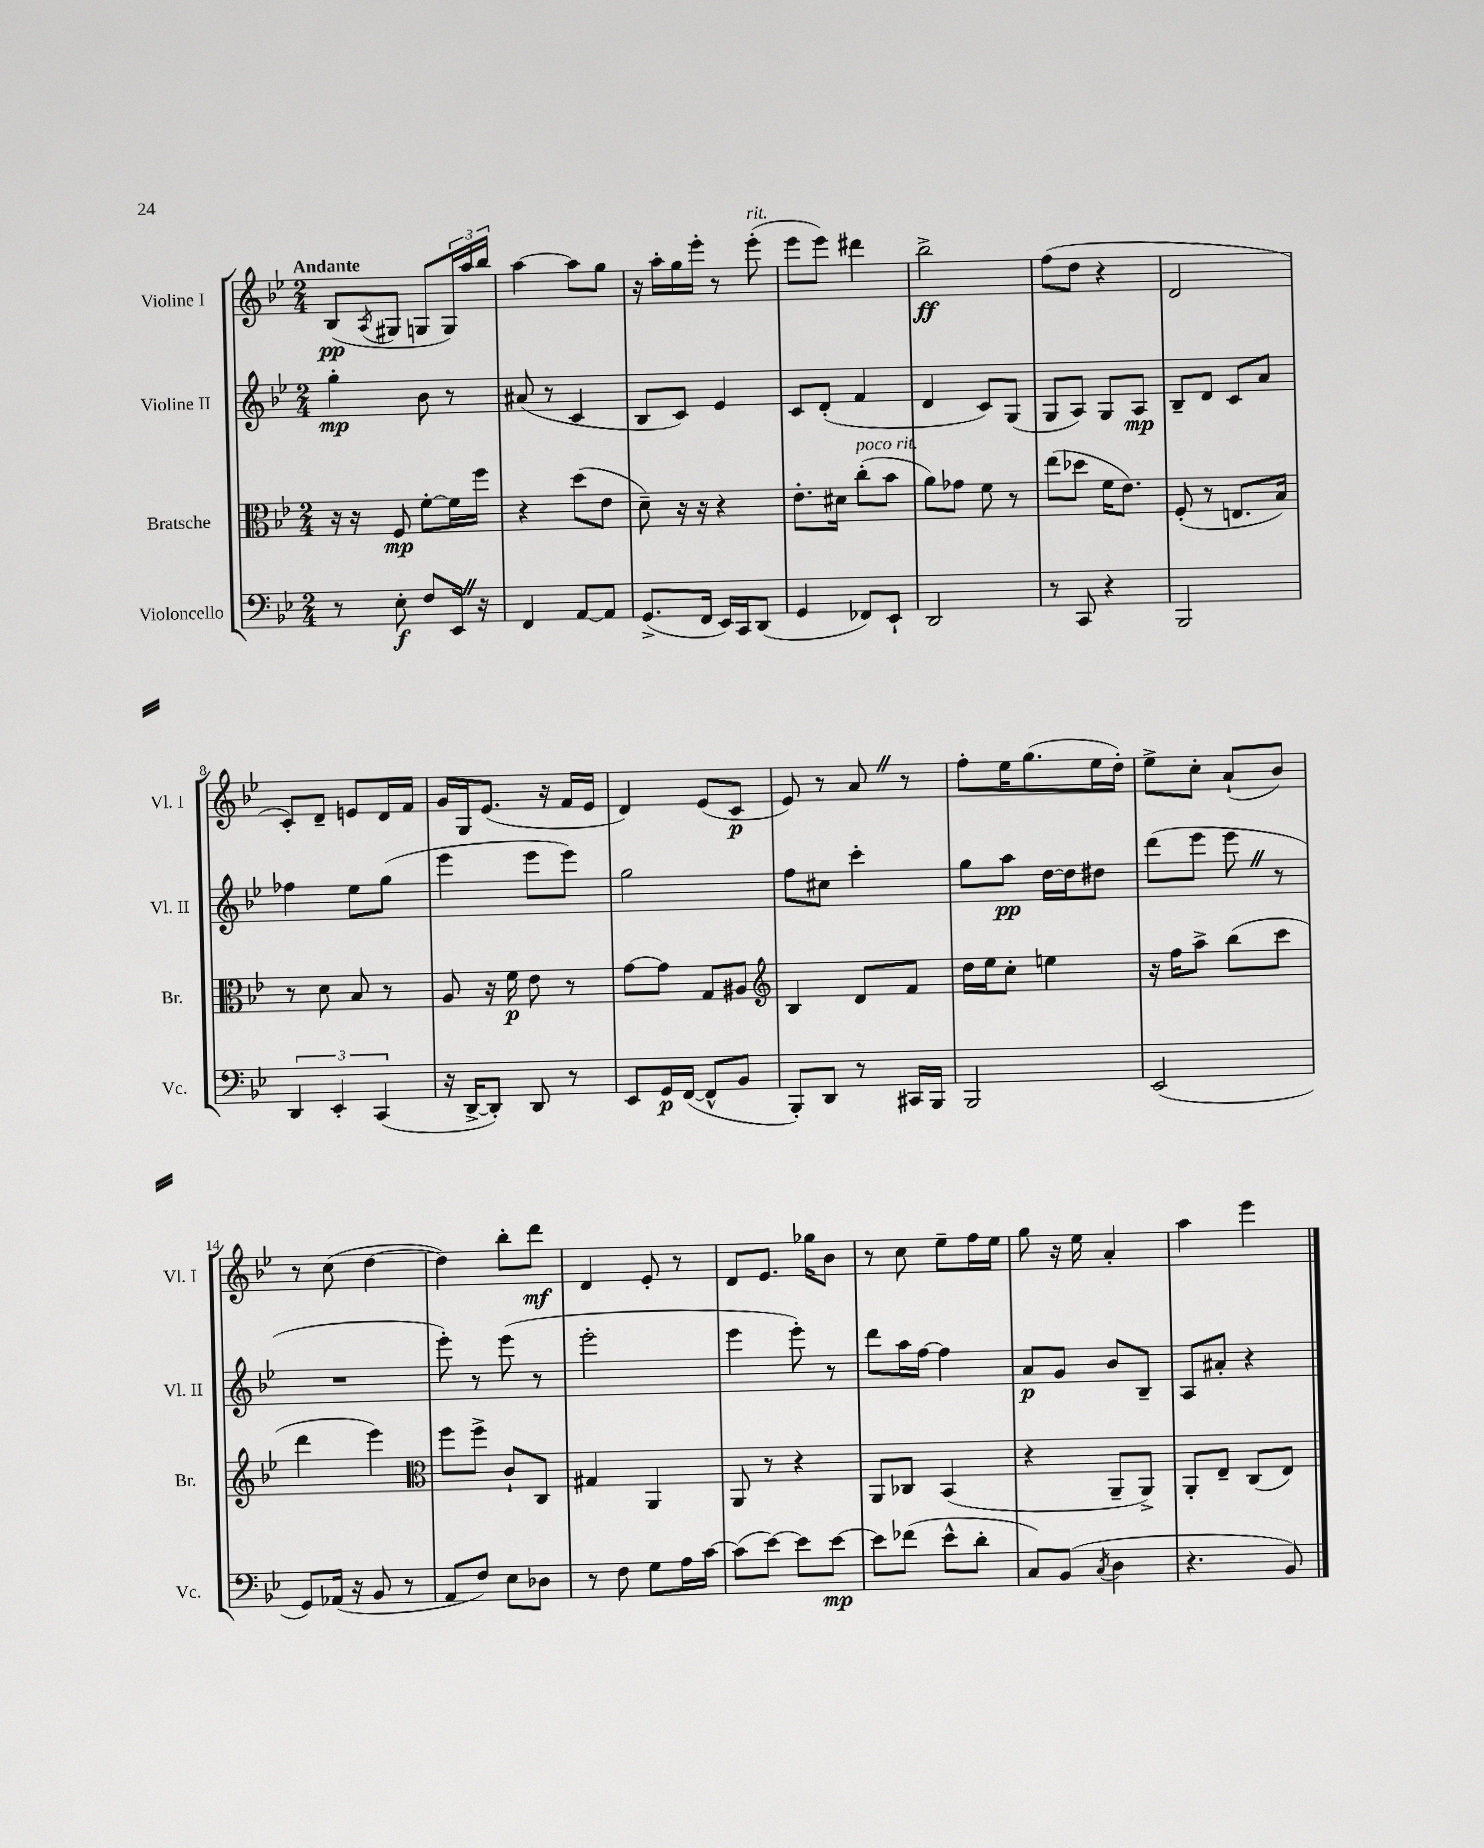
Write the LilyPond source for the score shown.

<<
\new StaffGroup <<
\new Staff = "s0" \with { instrumentName = "Violine I" shortInstrumentName = "Vl. I" } {
    \clef treble \key bes \major \numericTimeSignature \time 2/4 \tempo "Andante"
    bes8\pp( \acciaccatura { a8 } gis8 g8 \tuplet 3/2 { g16) a''16 bes''16 } |
    a''4~ a''8 g''8 |
    r16 a''16-. g''16 ees'''16-. r8 ees'''8-.^\markup { \italic "rit." }( |
    ees'''8 ees'''8) dis'''4 |
    bes''2->\ff |
    f''8( d''8 r4 |
    d'2 |
    c'8-.) d'8-- e'8 d'16 f'16 |
    g'16 g16 ees'8.( r16 f'16 ees'16 |
    d'4) ees'8( c'8\p |
    ees'8) r8 a'8 \once \override BreathingSign.text = \markup { \musicglyph "scripts.caesura.straight" } \breathe r8 |
    f''8-. ees''16 g''8.( ees''16 d''16-.) |
    ees''8-> c''8-. a'8-!( bes'8) |
    r8 c''8( d''4~ |
    d''4) bes''8-. d'''8\mf |
    d'4 ees'8-. r8 |
    d'8 ees'8. ges''16 bes'8 |
    r8 c''8 ees''8-- f''16 ees''16 |
    g''8 r16 ees''16 a'4-. |
    a''4 ees'''4 \bar "|." |
}
\new Staff = "s1" \with { instrumentName = "Violine II" shortInstrumentName = "Vl. II" } {
    \clef treble \key bes \major \numericTimeSignature \time 2/4
    g''4-.\mp bes'8 r8 |
    ais'8( r8 c'4 |
    bes8 c'8) ees'4 |
    c'8 d'8-.( f'4 |
    d'4 c'8) g8( |
    g8 a8) g8 a8\mp |
    bes8-- d'8 c'8 a'8 |
    fes''4 ees''8 g''8( |
    ees'''4 ees'''8 ees'''8) |
    g''2 |
    f''8 cis''8 c'''4-. |
    g''8 a''8\pp d''16~ d''16 dis''8 |
    d'''8( ees'''8 ees'''8 \once \override BreathingSign.text = \markup { \musicglyph "scripts.caesura.straight" } \breathe r8 |
    R2 |
    ees'''8-.) r8 ees'''8( r8 |
    ees'''2-. |
    ees'''4 ees'''8-.) r8 |
    d'''8 a''16 f''16~ f''4 |
    a'8\p g'8 bes'8 bes8-- |
    a8 ais'8-. r4 \bar "|." |
}
\new Staff = "s2" \with { instrumentName = "Bratsche" shortInstrumentName = "Br." } {
    \clef alto \key bes \major \numericTimeSignature \time 2/4
    r16 r16 f8\mp f'8~-. f'16 f''16 |
    r4 d''8( ees'8 |
    d'8--) r16 r16 r4 |
    ees'8.-. dis'16 c''8-.^\markup { \italic "poco rit." }( bes'8 |
    a'8) ges'8 f'8 r8 |
    ees''8( des''8 f'16 ees'8.) |
    f8-.( r8 e8. bes16) |
    r8 d'8 bes8 r8 |
    a8 r16 f'16\p ees'8 r8 |
    g'8~ g'8 g8 ais8 |
    \clef treble bes4 d'8 f'8 |
    d''16 ees''16 c''8-. e''4 |
    r16 f''16 a''8-> bes''8( c'''8 |
    d'''4 ees'''4) |
    \clef alto f''8 f''8-> c'8-! c8 |
    gis4 a,4 |
    a,8 r8 r4 |
    a,8 ces8 bes,4( |
    r4 a,8-- a,8->) |
    a,8-. ees8-- c8( ees8) \bar "|." |
}
\new Staff = "s3" \with { instrumentName = "Violoncello" shortInstrumentName = "Vc." } {
    \clef bass \key bes \major \numericTimeSignature \time 2/4
    r8 ees8-.\f f8 ees,16 \once \override BreathingSign.text = \markup { \musicglyph "scripts.caesura.straight" } \breathe r16 |
    f,4 a,8~ a,8 |
    g,8.->( f,16 ees,16) c,16 d,8( |
    g,4 fes,8) ees,8-! |
    d,2 |
    r8 c,8 r4 |
    bes,,2 |
    \tuplet 3/2 { d,4 ees,4-. c,4( } |
    r16 d,16~-> d,8-.) d,8 r8 |
    ees,8 g,16\p f,16~( f,8-^ bes,8 |
    bes,,8-.) d,8 r8 cis,16 bes,,16 |
    bes,,2 |
    ees,2( |
    g,8) aes,16( r16 bes,8 r8 |
    a,8 f8) ees8 des8 |
    r8 f8 g8 a16 c'16~ |
    c'8( ees'8~) ees'8 ees'8~\mp |
    ees'8 fes'8( ees'8-^ d'8-. |
    c8) bes,8( \acciaccatura { c8 } d4 |
    r4. bes,8) \bar "|." |
}
>>
>>
